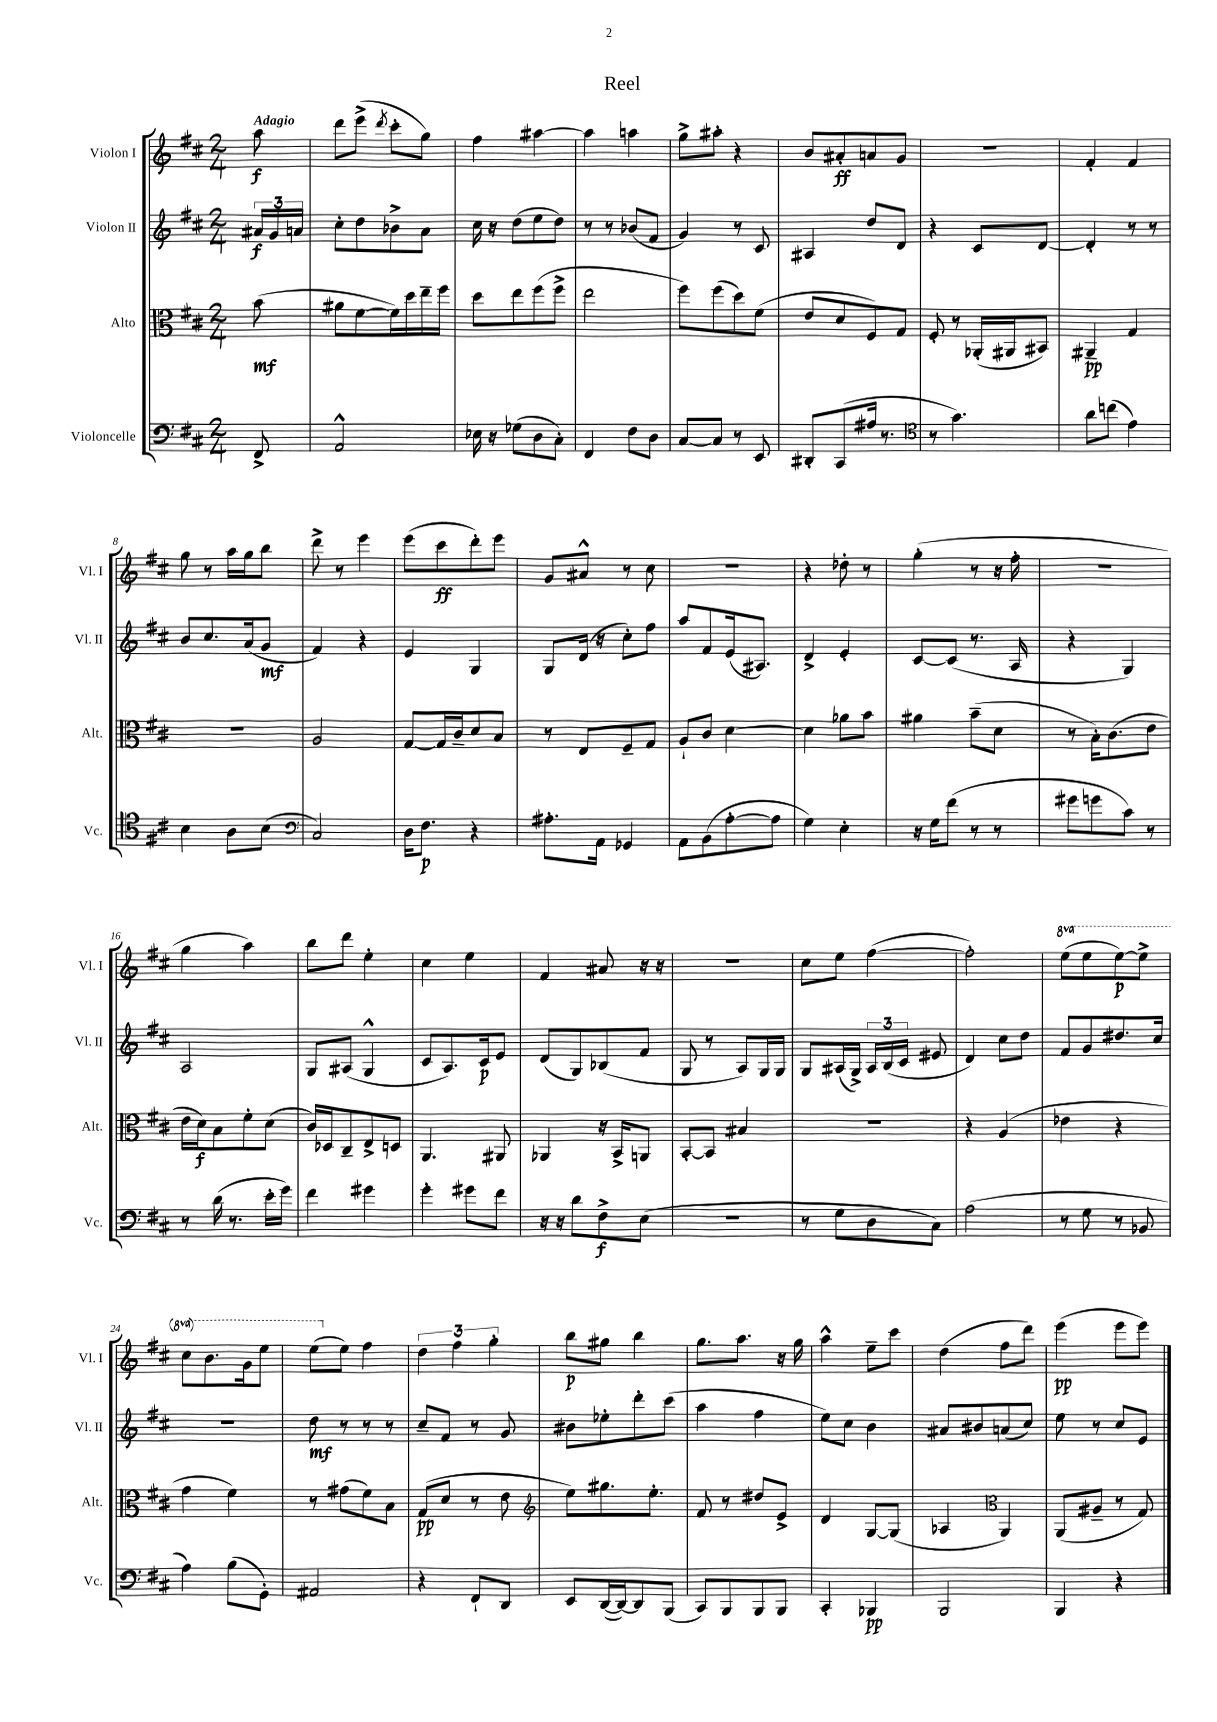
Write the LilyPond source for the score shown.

\header { title = "Reel" }
<<
\new StaffGroup <<
\new Staff = "s0" \with { instrumentName = "Violon I" shortInstrumentName = "Vl. I" } {
    \clef treble \key d \major \numericTimeSignature \time 2/4 \set Staff.ottavationMarkups = #ottavation-simple-ordinals \partial 8 \tempo "Adagio"
    \autoBeamOff a''8\f |
    d'''8[ e'''8]->( \acciaccatura { d'''8 } cis'''8[-. g''8]) |
    fis''4 ais''4~ |
    ais''4 a''4 |
    g''8[-> ais''8]-. r4 |
    b'8[ ais'8-.\ff a'8 g'8] |
    r2 |
    fis'4-. fis'4 |
    g''8 r8 a''16[ g''16 b''8] |
    d'''8-> r8 e'''4 |
    e'''8[( cis'''8\ff d'''8-.) e'''8] |
    g'8[ ais'8]-^ r8 cis''8 |
    R2 |
    r4 des''8-. r8 |
    g''4-.( r8 r16 fis''16-. |
    r2 |
    g''4 a''4) |
    b''8[ d'''8] e''4-. |
    cis''4 e''4 |
    fis'4 ais'8 r16 r16 |
    R2 |
    cis''8[ e''8] fis''4~( |
    fis''2-.) |
    \ottava #1 e'''8[( e'''8 e'''8~\p) e'''8]-> |
    cis'''8[ b''8. g''16 e'''8] |
    e'''8[( \ottava #0 e''8]) fis''4 |
    \tuplet 3/2 { d''4 fis''4 g''4-. } |
    b''8[\p gis''8] b''4 |
    g''8.[ a''8.] r16 g''16 |
    a''4-^ e''8[-- cis'''8] |
    d''4( fis''8[ d'''8]) |
    e'''4\pp( e'''8[ e'''8]) \bar "|." |
}
\new Staff = "s1" \with { instrumentName = "Violon II" shortInstrumentName = "Vl. II" } {
    \clef treble \key d \major \numericTimeSignature \time 2/4 \partial 8
    \autoBeamOff \tuplet 3/2 { ais'16[\f g'16 a'16] } |
    cis''8[-. d''8 bes'8-> a'8] |
    cis''16 r16 d''8[( e''8 d''8]) |
    r8 r8 bes'8[( fis'8] |
    g'4) r8 cis'8 |
    ais4 d''8[ d'8] |
    r4 cis'8[ d'8]~ |
    d'4-. r8 r8 |
    b'8[ cis''8. a'16( g'8]\mf |
    fis'4) r4 |
    e'4 g4 |
    g8[ d'16]( r16 cis''8[-.) fis''8] |
    a''8[ fis'8 e'16( ais8.]) |
    d'4-> e'4-. |
    cis'8[~ cis'8]( r8. a16 |
    r4 g4) |
    a2 |
    g8[ ais8]( g4-^ |
    cis'8[ a8.) cis'16\p e'8] |
    d'8[( g8) bes8( fis'8] |
    g8 r8 a8[) g16 g16] |
    g8[ ais16( g16]->) \tuplet 3/2 { ais16[ b16( cis'16] } eis'8 |
    d'4) cis''8[ d''8] |
    fis'8[ g'8 dis''8. cis''16] |
    r2 |
    d''8\mf r8 r8 r8 |
    cis''8[-- fis'8] r8 g'8 |
    bis'8[ ees''8-. d'''8-. cis'''8]( |
    a''4 fis''4 |
    e''8[) cis''8] b'4 |
    ais'8[ bis'8 a'8( cis''8]) |
    e''8 r8 cis''8[ e'8] \bar "|." |
}
\new Staff = "s2" \with { instrumentName = "Alto" shortInstrumentName = "Alt." } {
    \clef alto \key d \major \numericTimeSignature \time 2/4 \partial 8
    \autoBeamOff b'8\mf( |
    ais'8[ fis'8~ fis'16) d''16 e''16-- fis''16] |
    d''8[ e''8 fis''8( fis''8]-> |
    e''2 |
    fis''8[) fis''8( d''8) fis'8]( |
    e'8[ d'8 fis8) g8] |
    fis8-. r8 aes,16[-.( ais,16 bis,8]) |
    ais,4--\pp g4 |
    R2 |
    a2 |
    g8[~ g16 cis'16-- d'8 b8] |
    r8 e8[ fis8-- g8] |
    a8[-! cis'8] d'4~ |
    d'4 aes'8[ b'8] |
    ais'4 b'8[--( d'8] |
    r8 b16[-.) cis'8.( e'8] |
    e'16[ d'16\f) b8 fis'8-. d'8]( |
    cis'16[) des16 cis8-- e8-> d8] |
    a,4. ais,8 |
    aes,4 r16 b,16[-> a,8] |
    b,8[~-. b,8] bis4 |
    R2 |
    r4 a4( |
    ees'4 r4 |
    g'4 fis'4) |
    r8 gis'8[( fis'8) b8] |
    g8[\pp( d'8] r8 e'8 |
    \clef treble e''8[) gis''8. e''8.]-. |
    fis'8 r8 dis''8[ e'8]-> |
    d'4 g8[~ g8]( |
    aes4 \clef alto a,4) |
    a,8[( ais8]-- r8 g8) \bar "|." |
}
\new Staff = "s3" \with { instrumentName = "Violoncelle" shortInstrumentName = "Vc." } {
    \clef bass \key d \major \numericTimeSignature \time 2/4 \partial 8
    \autoBeamOff fis,8-> |
    a,2-^ |
    ees16 r16 ges8[( d8 cis8]-.) |
    fis,4 fis8[ d8] |
    cis8[~ cis8] r8 e,8 |
    dis,8[-. cis,8( ais16] r8. |
    \clef tenor r8 g'4.) |
    a'8[ c''8]( e'4) |
    b4 a8[ b8]( |
    \clef bass cis2) |
    d16[ fis8.]\p r4 |
    ais8.[-. a,16] ges,4 |
    a,8[ b,8( a8~-. a8] |
    g4) e4-. |
    r16 g16[ fis'8]( r8 r8 |
    gis'8[ g'8 cis'8]) r8 |
    r8 d'16( r8. e'16[-. g'16]) |
    fis'4 gis'4 |
    g'4-. gis'8[ fis'8] |
    r16 r16 d'8[ fis8->\f e8]( |
    R2 |
    r8 g8[ d8 cis8]) |
    a2( |
    r8 g8 r8 bes,8 |
    a4) b8[( g,8]-.) |
    ais,2 |
    r4 fis,8[-! d,8] |
    e,8[ d,16~( d,16~) d,8 b,,8]( |
    cis,8[) b,,8 b,,8 b,,8] |
    cis,4-. bes,,4\pp |
    b,,2 |
    b,,4 r4 \bar "|." |
}
>>
>>
